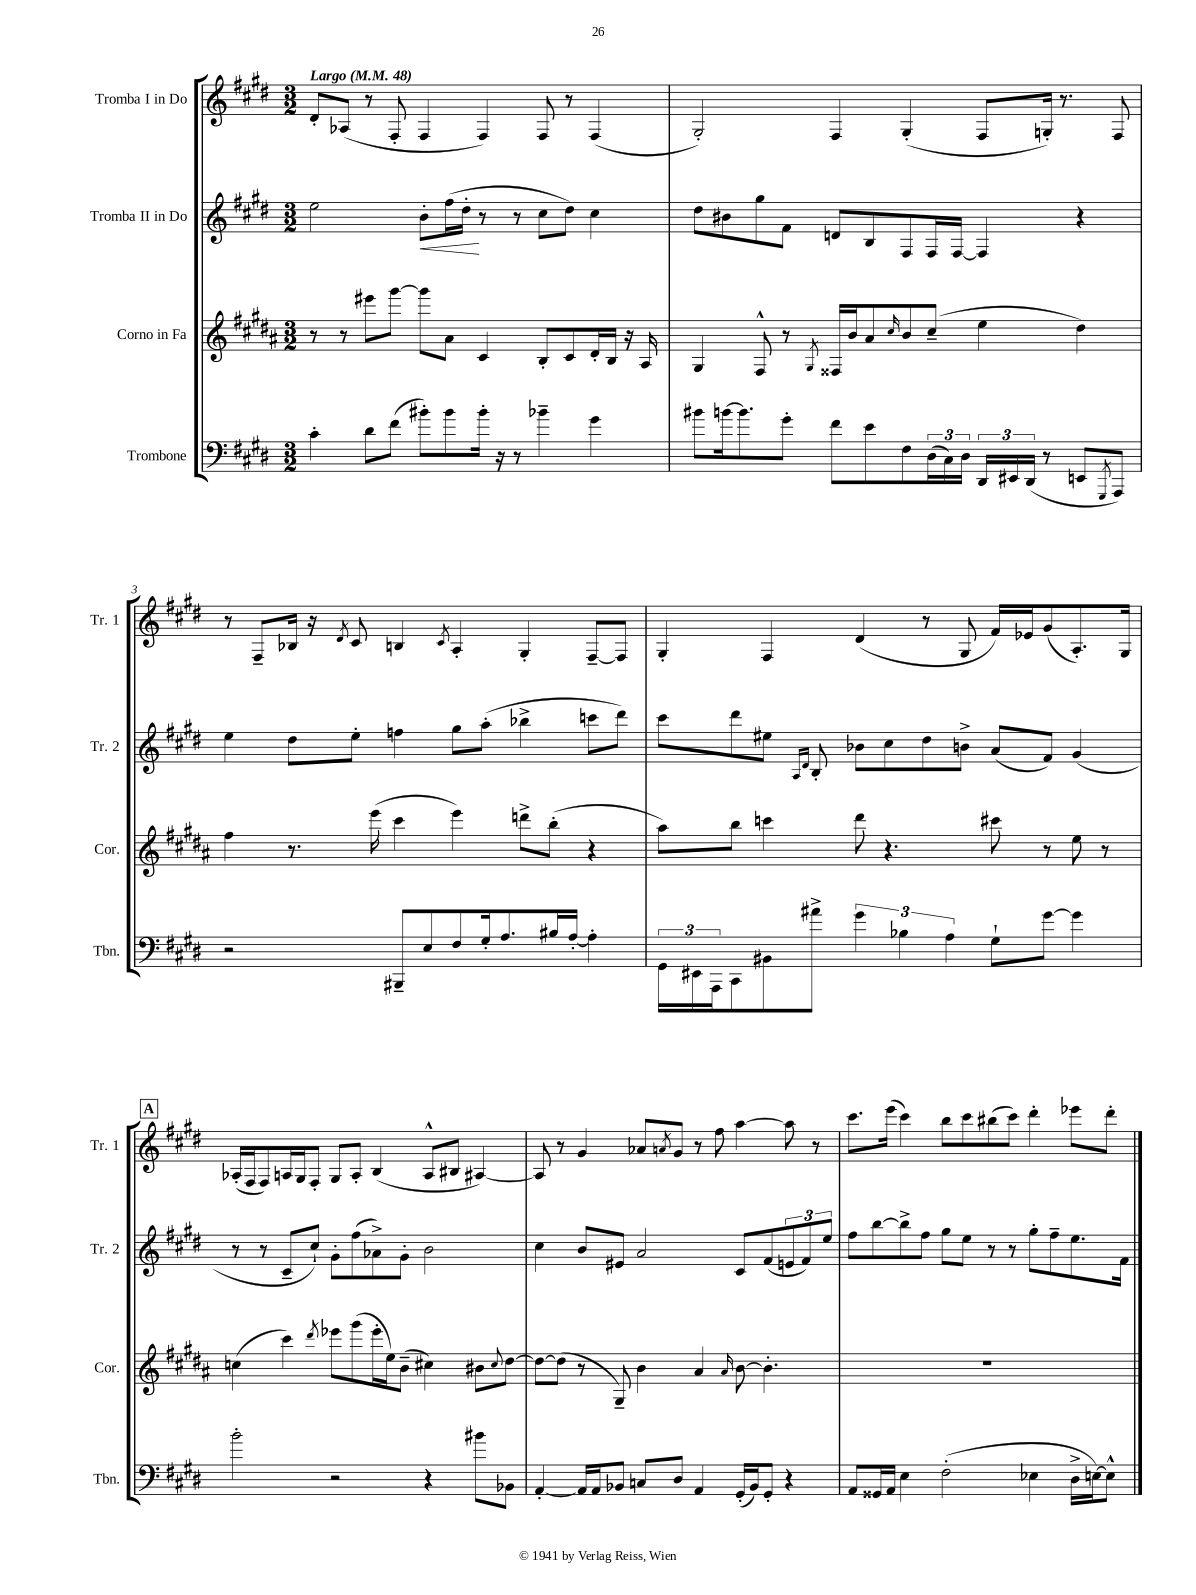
<<
\new StaffGroup <<
\new Staff = "s0" \with { instrumentName = "Tromba I in Do" shortInstrumentName = "Tr. 1" } {
    \clef treble \key e \major \numericTimeSignature \time 3/2 \tempo "Largo" 4 = 48
    dis'8-. aes8( r8 fis8-. fis4 fis4) fis8 r8 fis4( |
    gis2-.) fis4 gis4-.( fis8 g16-.) r8. fis8 |
    r8 fis8-- bes16 r16 \acciaccatura { dis'8 } cis'8 b4 \acciaccatura { cis'8 } a4-. gis4-. fis8~-- fis8 |
    gis4-. fis4 dis'4( r8 gis8 fis'16) ees'16 gis'8( a8.-.) gis16 |
    \mark \markup { \box "A" } aes16-.( fis16 fis8) a16 gis16 fis8-. gis8 a8-. b4( a8-^ bis8 ais4~) |
    ais8 r8 gis'4 aes'8 \acciaccatura { a'8 } gis'8 r8 fis''8 a''4~ a''8 r8 |
    cis'''8. e'''16( cis'''4) b''8 cis'''8 bis''8( cis'''8) dis'''4-. ees'''8 dis'''8-. \bar "|." |
}
\new Staff = "s1" \with { instrumentName = "Tromba II in Do" shortInstrumentName = "Tr. 2" } {
    \clef treble \key e \major \numericTimeSignature \time 3/2
    e''2 b'8-.\< fis''16( dis''16-.\! r8 r8 cis''8 dis''8) cis''4 |
    dis''8 bis'8 gis''8 fis'8 d'8 b8 fis8 fis16 fis16~ fis4 r4 |
    e''4 dis''8 e''8-. f''4 gis''8 a''8-.( bes''4-> c'''8 dis'''8) |
    cis'''8 dis'''8 eis''8 \grace { a16 dis'16 } b8-. bes'8 cis''8 dis''8 b'8-> a'8( fis'8) gis'4( |
    \mark \markup { \box "A" } r8 r8 cis'8-- cis''8-!) gis'8-. fis''8( aes'8->) gis'8-. b'2 |
    cis''4 b'8 eis'8 a'2 cis'8 fis'8( \tuplet 3/2 { e'8 fis'8) e''8 } |
    fis''8 b''8~ b''8-> fis''8 gis''8 e''8 r8 r8 gis''8-. fis''8-- e''8. fis'16 \bar "|." |
}
\new Staff = "s2" \with { instrumentName = "Corno in Fa" shortInstrumentName = "Cor." } {
    \clef treble \key b \major \numericTimeSignature \time 3/2
    r8 r8 eis'''8 gis'''8~ gis'''8 ais'8 cis'4 b8-. cis'8 dis'16-. b16 r16 ais16 |
    gis4 fis8-^ r8 \acciaccatura { gis8 } fisis16 b'16 ais'8 \grace { cis''16 } b'8 cis''8--( e''4 dis''4) |
    fis''4 r8. e'''16( cis'''4 e'''4) d'''8-> b''8-.( r4 |
    ais''8) b''8 c'''4 dis'''8 r4. cis'''8 r8 e''8 r8 |
    \mark \markup { \box "A" } c''4( cis'''4) \acciaccatura { dis'''8 } ees'''8 gis'''8( ees'''16-. e''16) b'8--( cis''4) bis'8 \appoggiatura { cis''8 } dis''8~ |
    dis''8~ dis''8( r8 gis8--) b'4 ais'4 \grace { ais'16 } b'8~ b'4.-. |
    R1. \bar "|." |
}
\new Staff = "s3" \with { instrumentName = "Trombone" shortInstrumentName = "Tbn." } {
    \clef bass \key e \major \numericTimeSignature \time 3/2
    cis'4-. dis'8 fis'8( bis'8-.) bis'8 bis'16-. r16 r8 bes'4-- gis'4 |
    bis'8 b'16~ b'8. gis'8-. fis'8 e'8 fis8 \tuplet 3/2 { dis16( cis16) dis16 } \tuplet 3/2 { dis,16 eis,16 dis,16( } r8 e,8 \acciaccatura { gis,,8 } a,,8) |
    r2 bis,,8-- e8 fis8 gis16-. a8. bis16 a16~-. a4-. |
    \tuplet 3/2 { gis,16 eis,16 a,,16 } cis,8 bis,8 ais'8-> \tuplet 3/2 { gis'4 bes4 a4 } gis8-! gis'8~ gis'4 |
    \mark \markup { \box "A" } b'2-. r2 r4 bis'8 bes,8 |
    a,4~-. a,16 a,16 bes,8 c8 dis8 a,4 gis,16-.( bes,16) gis,8-. r4 |
    a,8 gisis,16 a,16 e4 fis2-.( ees4 dis16-> e16~) e8-^ \bar "|." |
}
>>
>>
